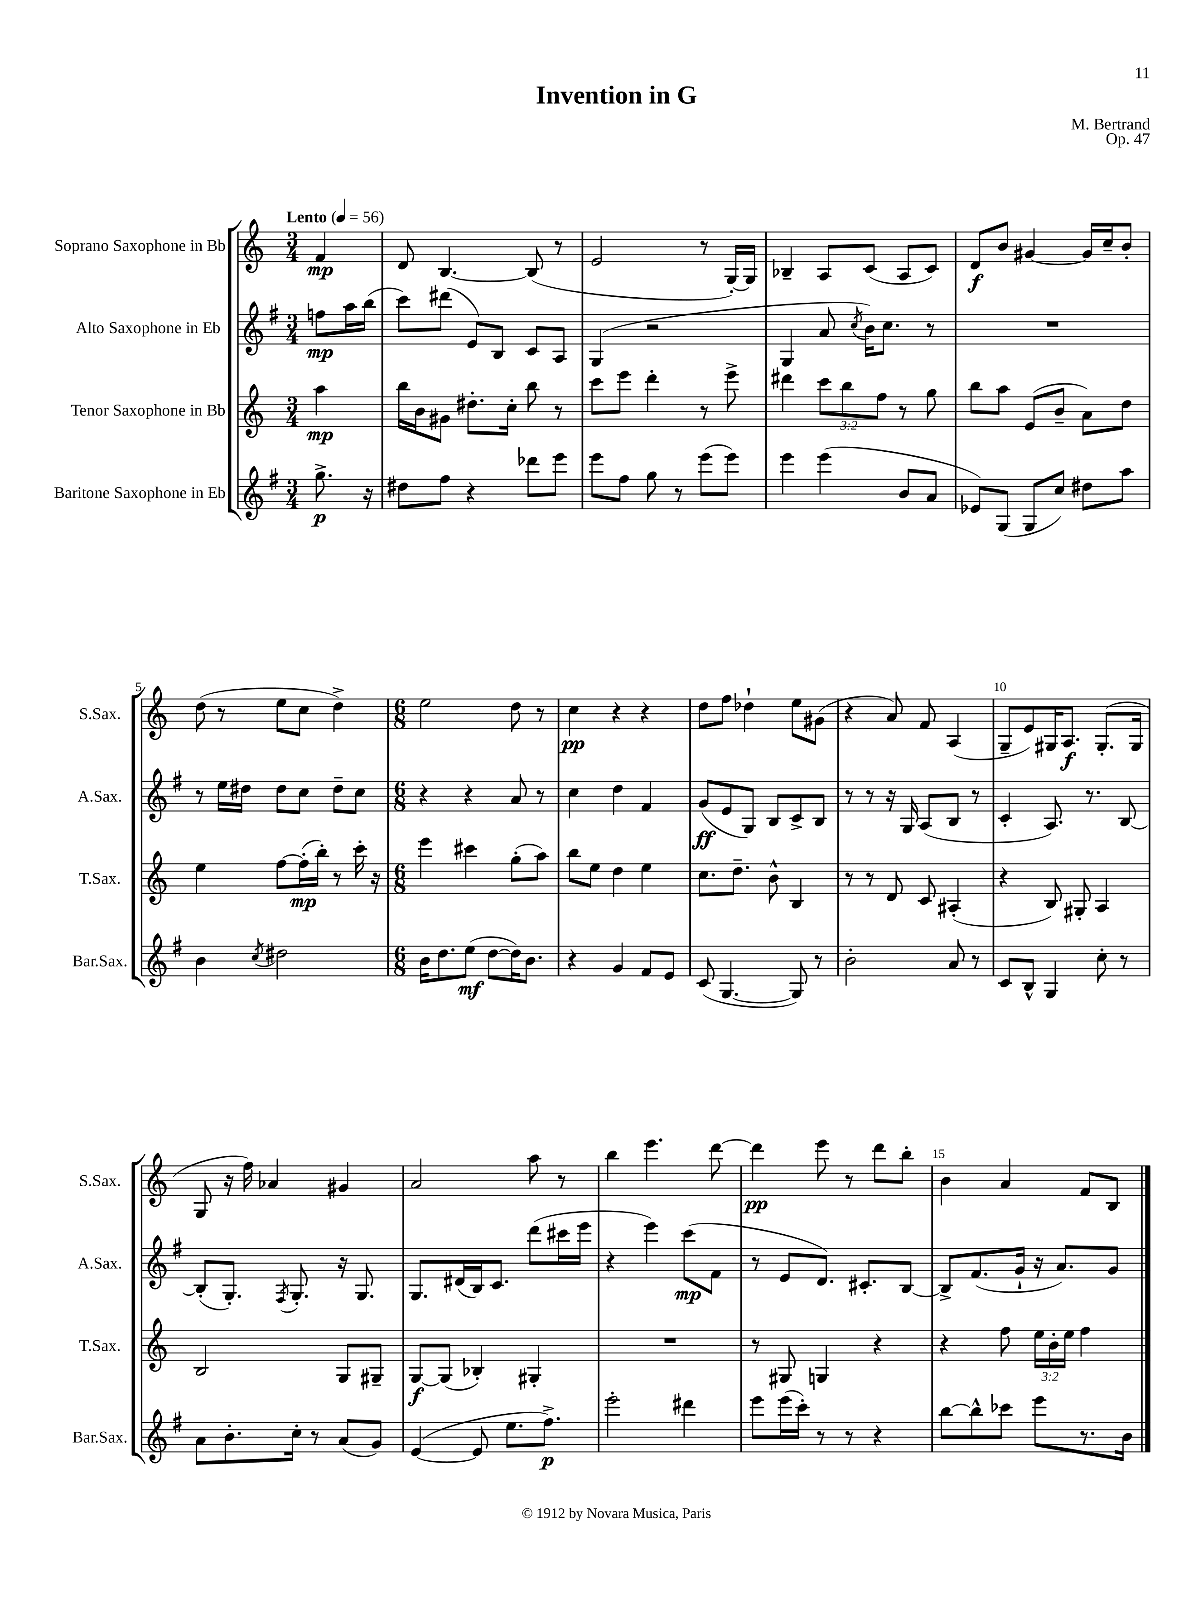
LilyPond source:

\header { title = "Invention in G" composer = "M. Bertrand" opus = "Op. 47" }
<<
\new StaffGroup <<
\new Staff = "s0" \with { instrumentName = "Soprano Saxophone in Bb" shortInstrumentName = "S.Sax." } {
    \clef treble \key c \major \numericTimeSignature \time 3/4 \partial 4 \tempo "Lento" 4 = 56
    \autoBeamOff f'4\mp |
    d'8 b4.~ b8( r8 |
    e'2 r8 g16[~-.) g16] |
    bes4-- a8[ c'8]( a8[ c'8]) |
    d'8[\f b'8] gis'4~ gis'16[ c''16-- b'8]-. |
    d''8( r8 e''8[ c''8] d''4->) |
    \numericTimeSignature \time 6/8 e''2 d''8 r8 |
    c''4\pp r4 r4 |
    d''8[ f''8] des''4-! e''8[ gis'8]( |
    r4 a'8) f'8 a4( |
    g8[-- e'8) gis16 a8.]\f gis8.[-.( gis16] |
    g8 r16 f''16) aes'4 gis'4 |
    a'2 a''8 r8 |
    b''4 e'''4. d'''8~ |
    d'''4\pp e'''8 r8 d'''8[ b''8]-. |
    b'4 a'4 f'8[ b8] \bar "|." |
}
\new Staff = "s1" \with { instrumentName = "Alto Saxophone in Eb" shortInstrumentName = "A.Sax." } {
    \clef treble \key g \major \numericTimeSignature \time 3/4 \partial 4
    \autoBeamOff f''8[\mp a''16 b''16]( |
    c'''8[) dis'''8]( e'8[) b8] c'8[ a8] |
    g4( r2 |
    g4 a'8 \acciaccatura { c''8 } b'16[) c''8.] r8 |
    R2. |
    r8 e''16[ dis''16] dis''8[ c''8] dis''8[-- c''8] |
    \numericTimeSignature \time 6/8 r4 r4 a'8 r8 |
    c''4 d''4 fis'4 |
    g'8[\ff( e'8 g8]) b8[ c'8-> b8] |
    r8 r8 r16 g16 a8[( b8] r8 |
    c'4-. a8.) r8. b8~ |
    b8[-.( g8.]-.) \acciaccatura { fis8 } g8.-. r16 g8. |
    g8.[ dis'16( b16) c'8.] d'''8[( cis'''16 e'''16] |
    r4 e'''4) c'''8[\mp( fis'8] |
    r8 e'8[ d'8.]) cis'8.[-. b8]~ |
    b8[-> fis'8.( g'16]-! r16 a'8.[) g'8] \bar "|." |
}
\new Staff = "s2" \with { instrumentName = "Tenor Saxophone in Bb" shortInstrumentName = "T.Sax." } {
    \clef treble \key c \major \numericTimeSignature \time 3/4 \override Staff.TupletNumber.text = #tuplet-number::calc-fraction-text \partial 4
    \autoBeamOff a''4\mp |
    b''16[ b'16 gis'8] dis''8.[-. c''16]-. b''8 r8 |
    c'''8[ e'''8] d'''4-. r8 e'''8-> |
    dis'''4 \tuplet 3/2 { c'''8[ b''8 f''8] } r8 g''8 |
    b''8[ a''8] e'8[( b'8]-- a'8[) d''8] |
    e''4 f''8[~ f''16-.\mp( b''16]-.) r8 c'''16-. r16 |
    \numericTimeSignature \time 6/8 e'''4 cis'''4 g''8[-.( a''8]) |
    b''8[ e''8] d''4 e''4 |
    c''8.[ d''8.]-- b'8-^ b4 |
    r8 r8 d'8 c'8 ais4-.( |
    r4 b8) gis8-. a4 |
    b2 g8[ gis8]-- |
    g8[~\f g8]( bes4-.) gis4-. |
    R2. |
    r8 gis8 g4 r4 |
    r4 f''8 \tuplet 3/2 { e''16[ b'16-. e''16] } f''4 \bar "|." |
}
\new Staff = "s3" \with { instrumentName = "Baritone Saxophone in Eb" shortInstrumentName = "Bar.Sax." } {
    \clef treble \key g \major \numericTimeSignature \time 3/4 \partial 4
    \autoBeamOff g''8.->\p r16 |
    dis''8[ fis''8] r4 des'''8[ e'''8] |
    e'''8[ fis''8] g''8 r8 e'''8[( e'''8]) |
    e'''4 e'''4( b'8[ a'8] |
    ees'8[) g8]( g8[ c''8]) dis''8[ a''8] |
    b'4 \acciaccatura { c''8 } dis''2 |
    \numericTimeSignature \time 6/8 b'16[ d''8. e''8]\mf( d''8[~ d''16) b'8.] |
    r4 g'4 fis'8[ e'8] |
    c'8( g4.~ g8) r8 |
    b'2-. a'8 r8 |
    c'8[ b8]-^ g4 c''8-. r8 |
    a'8[ b'8.-. c''16]-. r8 a'8[( g'8]) |
    e'4~( e'8 e''8.[ fis''8.]->\p) |
    e'''2-. dis'''4 |
    e'''8[ e'''16( c'''16]-.) r8 r8 r4 |
    b''8[~ b''8-^ ces'''8] e'''8[ r8. b'16] \bar "|." |
}
>>
>>
\layout { \context { \Score \override BarNumber.break-visibility = ##(#f #t #t) barNumberVisibility = #(every-nth-bar-number-visible 5) } }
